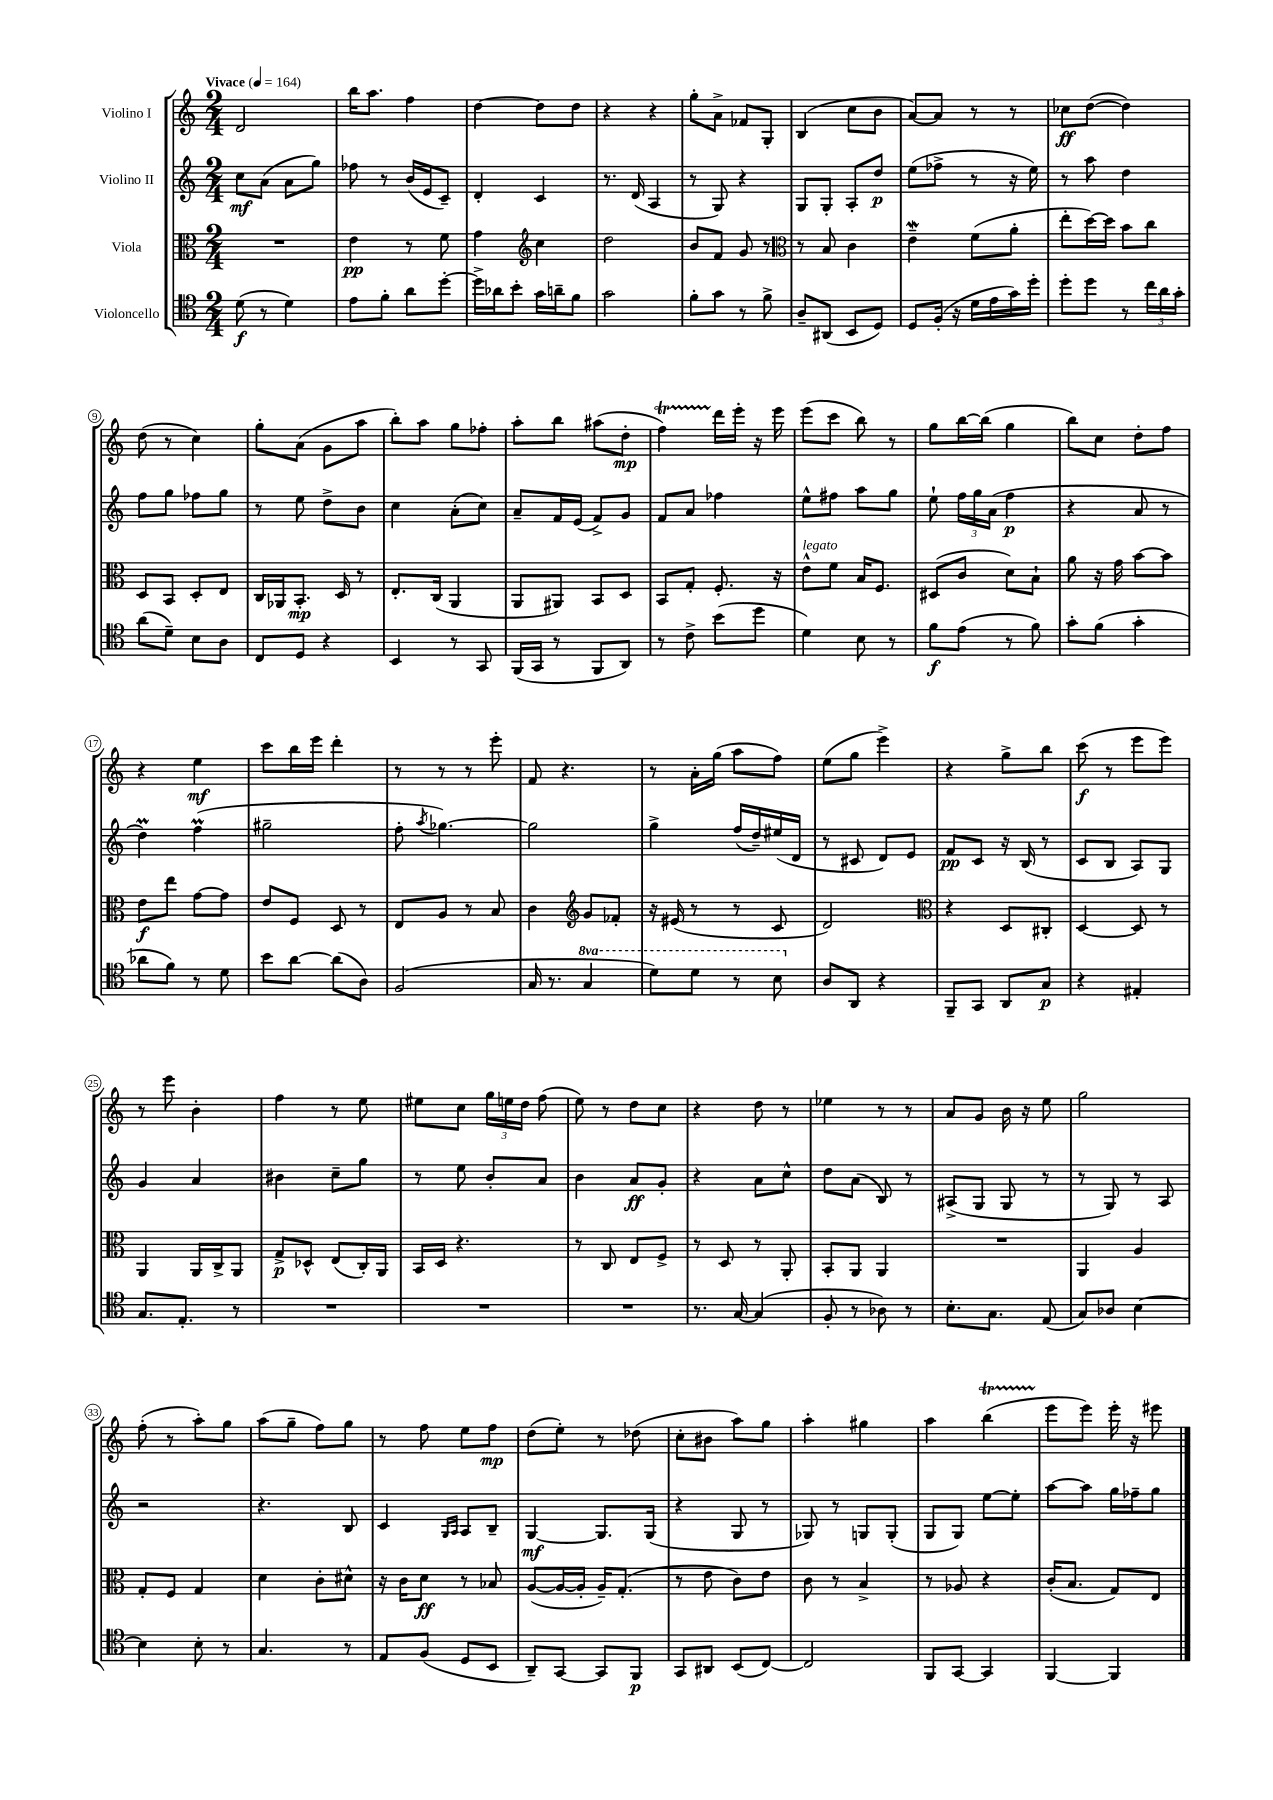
<<
\new StaffGroup <<
\new Staff = "s0" \with { instrumentName = "Violino I" } {
    \clef treble \key c \major \numericTimeSignature \time 2/4 \tempo "Vivace" 4 = 164
    \autoBeamOff d'2 |
    b''16[ a''8.] f''4 |
    d''4~ d''8[ d''8] |
    r4 r4 |
    g''8[-. a'8]-> fes'8[ g8]-. |
    b4( c''8[ b'8] |
    a'8[~) a'8] r8 r8 |
    ces''8[\ff d''8]~( d''4) |
    d''8( r8 c''4) |
    g''8[-. a'8]( g'8[ a''8] |
    b''8[-.) a''8] g''8[ fes''8]-. |
    a''8[-. b''8] ais''8[( d''8]-.\mp |
    f''4\startTrillSpan) d'''16[\stopTrillSpan e'''16]-. r16 e'''16 |
    e'''8[( c'''8] b''8) r8 |
    g''8[ b''16~ b''16]( g''4 |
    b''8[) c''8] d''8[-. f''8] |
    r4 e''4\mf |
    c'''8[ b''16 e'''16] d'''4-. |
    r8 r8 r8 e'''8-. |
    f'8 r4. |
    r8 a'16[-. g''16]( a''8[ f''8]) |
    e''8[( g''8] e'''4->) |
    r4 g''8[-> b''8] |
    c'''8\f( r8 e'''8[ e'''8]) |
    r8 e'''8 b'4-. |
    f''4 r8 e''8 |
    eis''8[ c''8] \tuplet 3/2 { g''16[ e''16 d''16] } f''8( |
    e''8) r8 d''8[ c''8] |
    r4 d''8 r8 |
    ees''4 r8 r8 |
    a'8[ g'8] b'16 r16 e''8 |
    g''2 |
    f''8-.( r8 a''8[-.) g''8] |
    a''8[( g''8]-- f''8[) g''8] |
    r8 f''8 e''8[ f''8]\mp |
    d''8[( e''8]-.) r8 des''8( |
    c''8[-. bis'8] a''8[) g''8] |
    a''4-. gis''4 |
    a''4 b''4\startTrillSpan( |
    e'''8[\stopTrillSpan e'''8]) e'''16-. r16 eis'''8 \bar "|." |
}
\new Staff = "s1" \with { instrumentName = "Violino II" } {
    \clef treble \key c \major \numericTimeSignature \time 2/4
    \autoBeamOff c''8[\mf a'8]( a'8[ g''8]) |
    fes''8 r8 b'16[( e'16 c'8]--) |
    d'4-. c'4 |
    r8. d'16( a4 |
    r8 g8) r4 |
    g8[ g8]-. a8[-. d''8]\p |
    e''8[( fes''8]-> r8 r16 e''16) |
    r8 a''8 d''4 |
    f''8[ g''8] fes''8[ g''8] |
    r8 e''8 d''8[-> b'8] |
    c''4 a'8[-.( c''8]) |
    a'8[-- f'16 e'16]( f'8[->) g'8] |
    f'8[ a'8] fes''4 |
    e''8[-^ fis''8] a''8[ g''8] |
    e''8-! \tuplet 3/2 { f''16[ g''16 a'16]( } f''4\p |
    r4 a'8 r8 |
    d''4\prall) f''4\prall( |
    gis''2-- |
    f''8-. \acciaccatura { a''8 } ges''4.~) |
    ges''2 |
    g''4-> f''16[( d''16--) eis''16( d'16] |
    r8 cis'8 d'8[) e'8] |
    f'8[\pp c'8] r16 b16( r8 |
    c'8[ b8] a8[) g8] |
    g'4 a'4 |
    bis'4 c''8[-- g''8] |
    r8 e''8 b'8[-. a'8] |
    b'4 a'8[\ff g'8]-. |
    r4 a'8[ c''8]-^ |
    d''8[ a'8]( b8) r8 |
    ais8[->( g8] g8 r8 |
    r8 g8) r8 a8 |
    r2 |
    r4. b8 |
    c'4 \grace { g16[ a16] } a8[ b8]-- |
    g4~\mf g8.[ g16]( |
    r4 g8 r8 |
    ges8) r8 g8[ g8]-.( |
    g8[ g8]) e''8[~ e''8]-. |
    a''8[~ a''8] g''16[ fes''16-- g''8] \bar "|." |
}
\new Staff = "s2" \with { instrumentName = "Viola" } {
    \clef alto \key c \major \numericTimeSignature \time 2/4
    \autoBeamOff R2 |
    e'4\pp r8 f'8 |
    g'4 \clef treble c''4 |
    d''2 |
    b'8[ f'8] g'8 r8 |
    \clef alto r8 b8 c'4 |
    e'4--\mordent f'8[( a'8]-. |
    e''8[-. d''16~) d''16] b'8[ c''8] |
    d8[ b,8] d8[-. e8] |
    c16[ aes,16 b,8.]-.\mp d16 r8 |
    e8.[-. c16]( a,4 |
    a,8[ ais,8]) b,8[ d8] |
    b,8[ g8]-. f8.-. r16 |
    e'8[-^^\markup { \italic "legato" } f'8] b16[ f8.] |
    dis8[( c'8] d'8[) b8]-! |
    a'8 r16 g'16 b'8[~ b'8] |
    e'8[\f e''8] g'8[~ g'8] |
    e'8[ f8] d8 r8 |
    e8[ a8] r8 b8 |
    c'4 \clef treble g'8[ fes'8]-. |
    r16 eis'16( r8 r8 c'8 |
    d'2) |
    \clef alto r4 d8[ cis8]-. |
    d4~ d8 r8 |
    a,4 a,16[ c16-> a,8] |
    g8[->\p des8]-^ e8[( c16-.) a,16] |
    b,16[ d16] r4. |
    r8 c8 e8[ f8]-> |
    r8 d8 r8 a,8-. |
    b,8[-. a,8] a,4 |
    R2 |
    a,4 a4 |
    g8[-. f8] g4 |
    d'4 c'8[-. dis'8]-^ |
    r16 c'16[ d'8]\ff r8 bes8 |
    a8[~( a16~ a16]-. a16[--) g8.]-.( |
    r8 e'8 c'8[) e'8] |
    c'8 r8 b4-> |
    r8 aes8 r4 |
    c'16[-.( b8.] g8[) e8] \bar "|." |
}
\new Staff = "s3" \with { instrumentName = "Violoncello" } {
    \clef tenor \key c \major \numericTimeSignature \time 2/4 \set Staff.ottavationMarkups = #ottavation-simple-ordinals
    \autoBeamOff d'8\f( r8 d'4) |
    e'8[ f'8]-. a'8[ d''8]~-. |
    d''16[-> aes'16 b'8]-. g'16[ a'16-- f'8] |
    g'2 |
    f'8[-. g'8] r8 f'8-> |
    a8[-- ais,8]( b,8[ d8]) |
    d8[ f16]-.( r16 d'16[ e'16 g'16) d''16]-. |
    d''8[-. d''8] r8 \tuplet 3/2 { c''16[ a'16 g'16]-. } |
    a'8[( d'8]--) b8[ a8] |
    c8[ d8] r4 |
    b,4 r8 g,8 |
    f,16[( g,16] r8 f,8[ a,8]) |
    r8 c'8-> b'8[( d''8] |
    d'4) b8 r8 |
    f'8[\f e'8]( r8 f'8) |
    g'8[-. f'8]( g'4-. |
    aes'8[ f'8]) r8 d'8 |
    b'8[ a'8]~ a'8[( a8]) |
    f2( |
    g16 r8. \ottava #1 g'4 |
    d''8[) d''8] r8 b'8 \ottava #0 |
    a8[ a,8] r4 |
    f,8[-- g,8] a,8[ g8]\p |
    r4 eis4-. |
    g8.[ e8.]-. r8 |
    R2 |
    R2 |
    R2 |
    r8. g16~ g4( |
    f8-. r8 aes8) r8 |
    b8.[-. g8.] e8( |
    g8[) aes8] b4~ |
    b4 b8-. r8 |
    g4. r8 |
    e8[ f8]( d8[ b,8] |
    a,8[--) g,8]~ g,8[ f,8]\p |
    g,8[ ais,8] b,8[( c8]~) |
    c2 |
    f,8[ g,8]~ g,4 |
    f,4~ f,4 \bar "|." |
}
>>
>>
\layout { \context { \Score \override BarNumber.stencil = #(make-stencil-circler 0.1 0.3 ly:text-interface::print) } }
